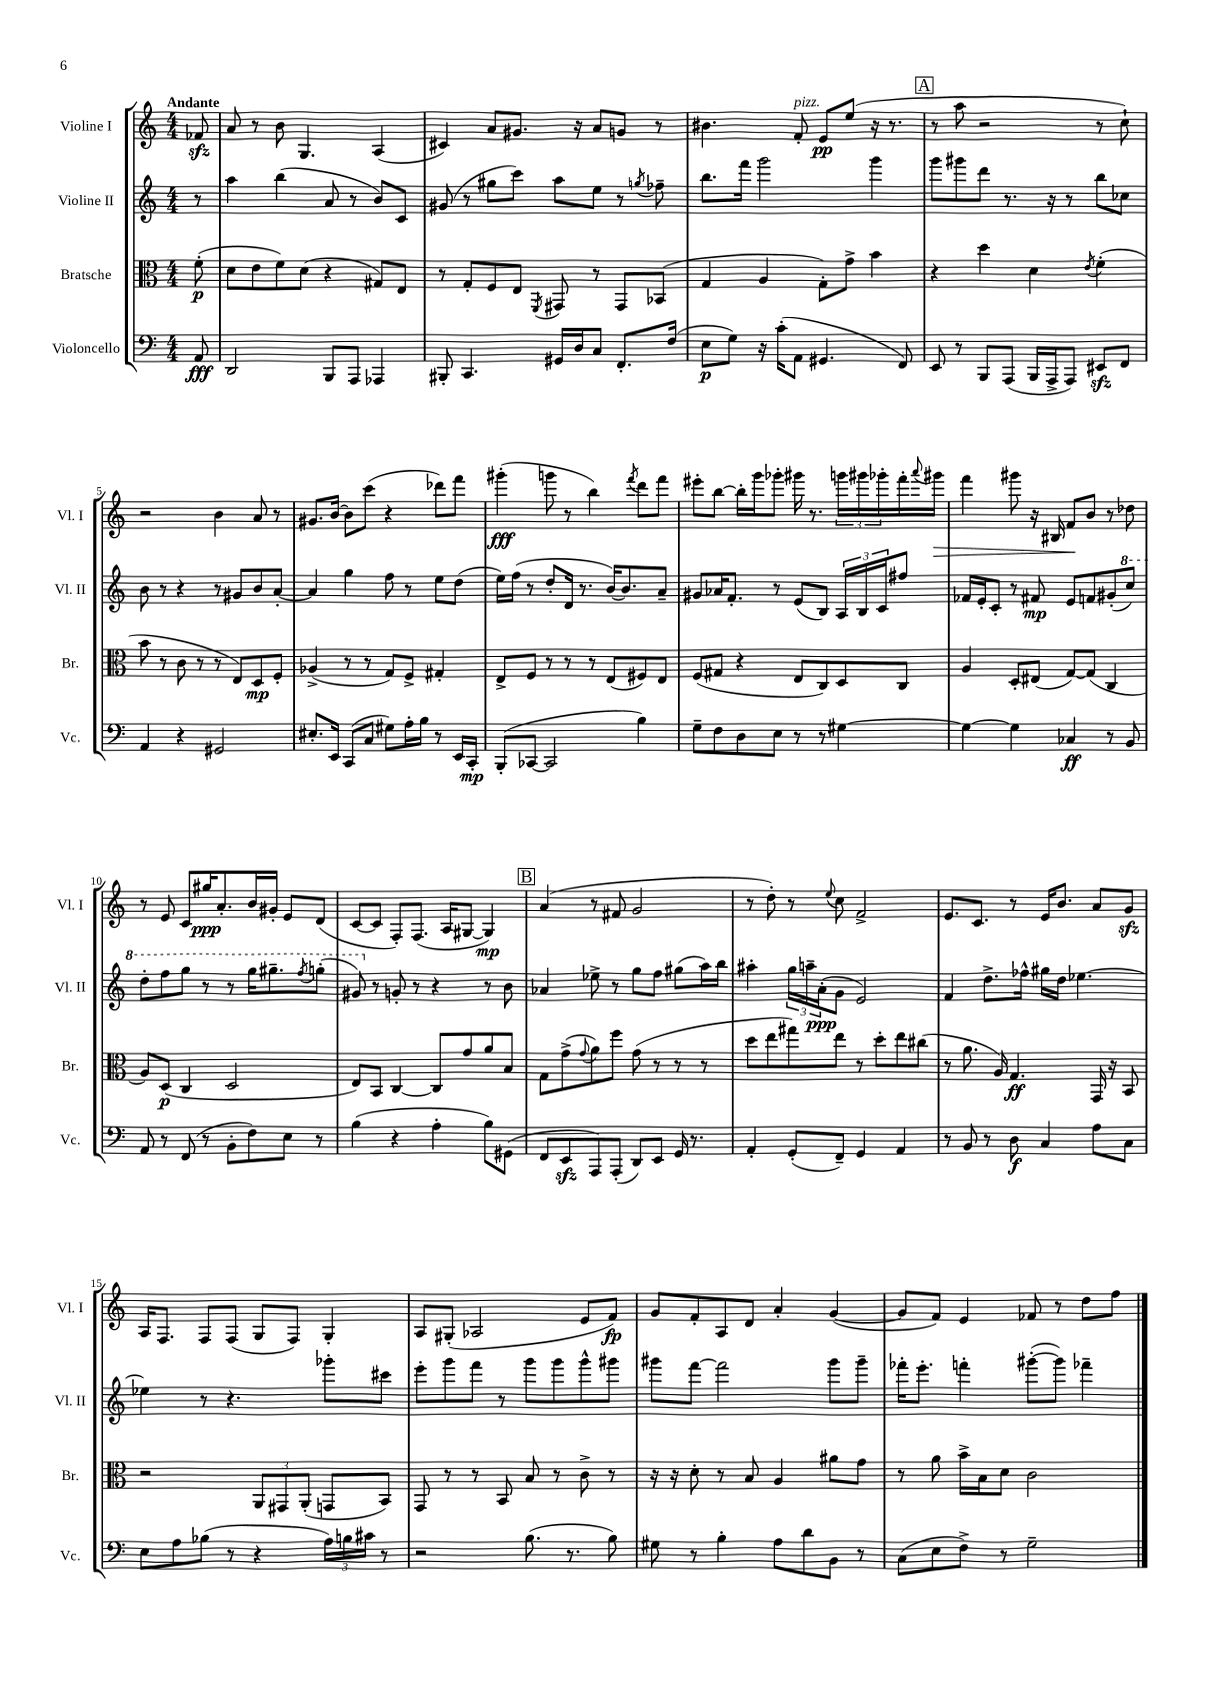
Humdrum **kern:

**kern	**kern	**kern	**kern
*staff4	*staff3	*staff2	*staff1
*clefF4	*clefC3	*clefG2	*clefG2
*k[]	*k[]	*k[]	*k[]
*M4/4	*M4/4	*M4/4	*M4/4
8AA	(8f'	8r	8f-
=	=	=	=
2DD	8d	4aa	8a
.	8e	.	8r
.	8f)	(4bb	8b
.	(8d	.	4.G
8BBB	4r	8a	.
8AAA	.	8r	.
4AAA-	8G#)	8b)	(4A
.	8E	8c	.
=	=	=	=
8BBB#'	8r	(8g#	4c#)
4.CC	8G'	8r	.
.	8F	8gg#	8a
.	8E	8ccc)	8.g#
.	8qFF	.	.
16GG#	8GG#	8aa	.
16D	.	.	16r
8C	8r	8ee	8a
8.FF'	8GG#	8r	8g
.	.	8qgg	.
.	(8BB-	8ff-~	8r
(16F	.	.	.
=	=	=	=
8E	4G	8.bb	4.b#
8G)	.	.	.
.	.	16fff	.
16r	4A	2ggg	.
(16c'	.	.	.
8AA	.	.	8f'
4.GG#	8G')	.	8e
.	8g^	.	(8ee
.	4b	4ggg	16r
.	.	.	8.r
8FF)	.	.	.
=	=	=	=
8EE	4r	8ggg	8r
8r	.	8ggg#	8aa
8BBB	4dd	8ddd	2r
(8AAA	.	8.r	.
16BBB	4d	.	.
16AAA^	.	16r	.
8AAA)	.	8r	.
.	8qe	.	.
8EE#	(4f'	8bb	8r
8FF	.	8cc-	8cc`)
=	=	=	=
4AA	8b	8b	2r
.	8r	8r	.
4r	8c	4r	.
.	8r	.	.
2GG#	8r	8r	4b
.	8E)	8g#	.
.	8D	8b	8a
.	8F'	[8a'	8r
=	=	=	=
8.E#'	(4A-^	4a]	8.g#
16EE	.	.	[16b
(8CC	8r	4gg	8b]
8C	8r	.	(8ccc
8G#)	8G)	8ff	4r
16A'	8F^	8r	.
16B	.	.	.
8r	4G#'	8ee	8ddd-)
16EE	.	(8dd	8fff
16CC'	.	.	.
=	=	=	=
(8BBB'	8E^	16ee)	(4ggg#'
.	.	(16ff	.
[8CC-	8F	8r	.
2CC-]	8r	8dd'	8ggg
.	8r	16d	8r
.	.	8.r	.
.	8r	.	4bb)
.	(8E	[16b)	.
.	.	8.b]	.
.	.	.	8qfff
4B)	8F#)	.	8ddd
.	8E	8a~	8fff
=	=	=	=
8G~	(8F	8g#	8eee#'
8F	8G#	16a-	[8bb
.	.	8.f'	.
8D	4r	.	16bb']
.	.	.	16ggg
8E	.	8r	8ggg-'
8r	8E	(8e	16ggg#
.	.	.	8.r
8r	8C)	8B)	.
[4G#	8D	24A	24ggg
.	.	24B	24ggg#
.	.	24c	24ggg-'
.	8C	8ff#	16fff'
.	.	.	8qqaaa
.	.	.	16ggg#
=	=	=	=
4G#_	4A	16f-	4fff
.	.	16e'	.
.	.	8c'	.
4G#]	8D'	8r	8ggg#
.	(8E#	8f#	16r
.	.	.	16B#
4C-	[8G)	8e	8f
.	(8G]	8f	8b
8r	4C	(8g#'	8r
8BB	.	8ccc)	8dd-
=	=	=	=
8AA	8A)	8ddd'	8r
8r	(8D	8fff	8e
(8FF	4C	8ggg	8c
8r	.	8r	16gg#
.	.	.	8.a'
8BB'	2D	8r	.
8F)	.	16ggg	16b
.	.	8.ggg#~	16g#'
8E	.	.	8e
.	.	8qfff	.
8r	.	(8ggg'	(8d
=	=	=	=
(4B	8E)	8gg#)	[8c
.	8BB	8r	8c]
4r	[4C	8g'	8F')
.	.	8r	(8.F
4A'	8C]	4r	.
.	.	.	16A
.	8g	.	[8G#
8B)	8a	8r	4G#])
(8GG#	8B	8b	.
=	=	=	=
8FF	8G	4a-	(4a
8EE	(8g^	.	.
.	8qqg	.	.
8AAA)	8a)	8ee-^	8r
(8AAA'	8ff	8r	8f#
8DD)	(8g	8gg	2g
8EE	8r	8ff	.
16GG	8r	(8gg#	.
8.r	.	.	.
.	8r	16aa)	.
.	.	16bb	.
=	=	=	=
4AA'	8dd	4aa#'	8r
.	8ee	.	8dd')
(8GG'	8gg#)	24gg	8r
.	.	24aa~	.
.	.	(24a'	.
.	.	.	8qqee
8FF~)	8ee	8g	8cc
4GG	8r	2e)	2f^
.	8dd'	.	.
4AA	8ee	.	.
.	(8cc#	.	.
=	=	=	=
8r	8r	4f	8.e
8BB	8.a	.	.
.	.	.	8.c
8r	.	8.dd^	.
.	16A)	.	.
8D	4.G	.	8r
.	.	16ff-^^	.
4C	.	16gg#	16e
.	.	16dd	8.b
.	.	[4.ee-	.
8A	16GG	.	8a
.	16r	.	.
8C	8BB	.	8g
=	=	=	=
8E	2r	4ee-]	16A
.	.	.	8.F
8A	.	.	.
(8B-	.	8r	8F
8r	.	4.r	(8F
4r	12AA	.	8G
.	12GG#	.	.
.	.	.	8F)
.	(12AA'	.	.
24A)	8GG	8ggg-'	4G'
24B	.	.	.
24c#	.	.	.
8r	8BB)	8ccc#	.
=	=	=	=
2r	8GG	8eee'	8A
.	8r	8ggg	(8G#'
.	8r	8fff	2A-
.	8BB	8r	.
(8.B	8B	8ggg	.
.	8r	8ggg	.
8.r	.	.	.
.	8c^	8ggg^^	8e
8B)	8r	8ggg#	8f)
=	=	=	=
8G#	16r	8ggg#	8g
.	16r	.	.
8r	8d'	[8fff	8f'
4B'	8r	2fff]	8A
.	8B	.	8d
8A	4A	.	4a'
8d	.	.	.
8BB	8a#	8ggg#	([4g
8r	8g	8ggg#~	.
=	=	=	=
(8C	8r	16fff-'	8g]
.	.	8.eee'	.
8E	8a	.	8f)
8F^)	16b^	4fff'	4e
.	16B	.	.
8r	8d	.	.
2G~	2c	([8ggg#'	8f-
.	.	8ggg#])	8r
.	.	4fff-~	8dd
.	.	.	8ff
==	==	==	==
*-	*-	*-	*-
